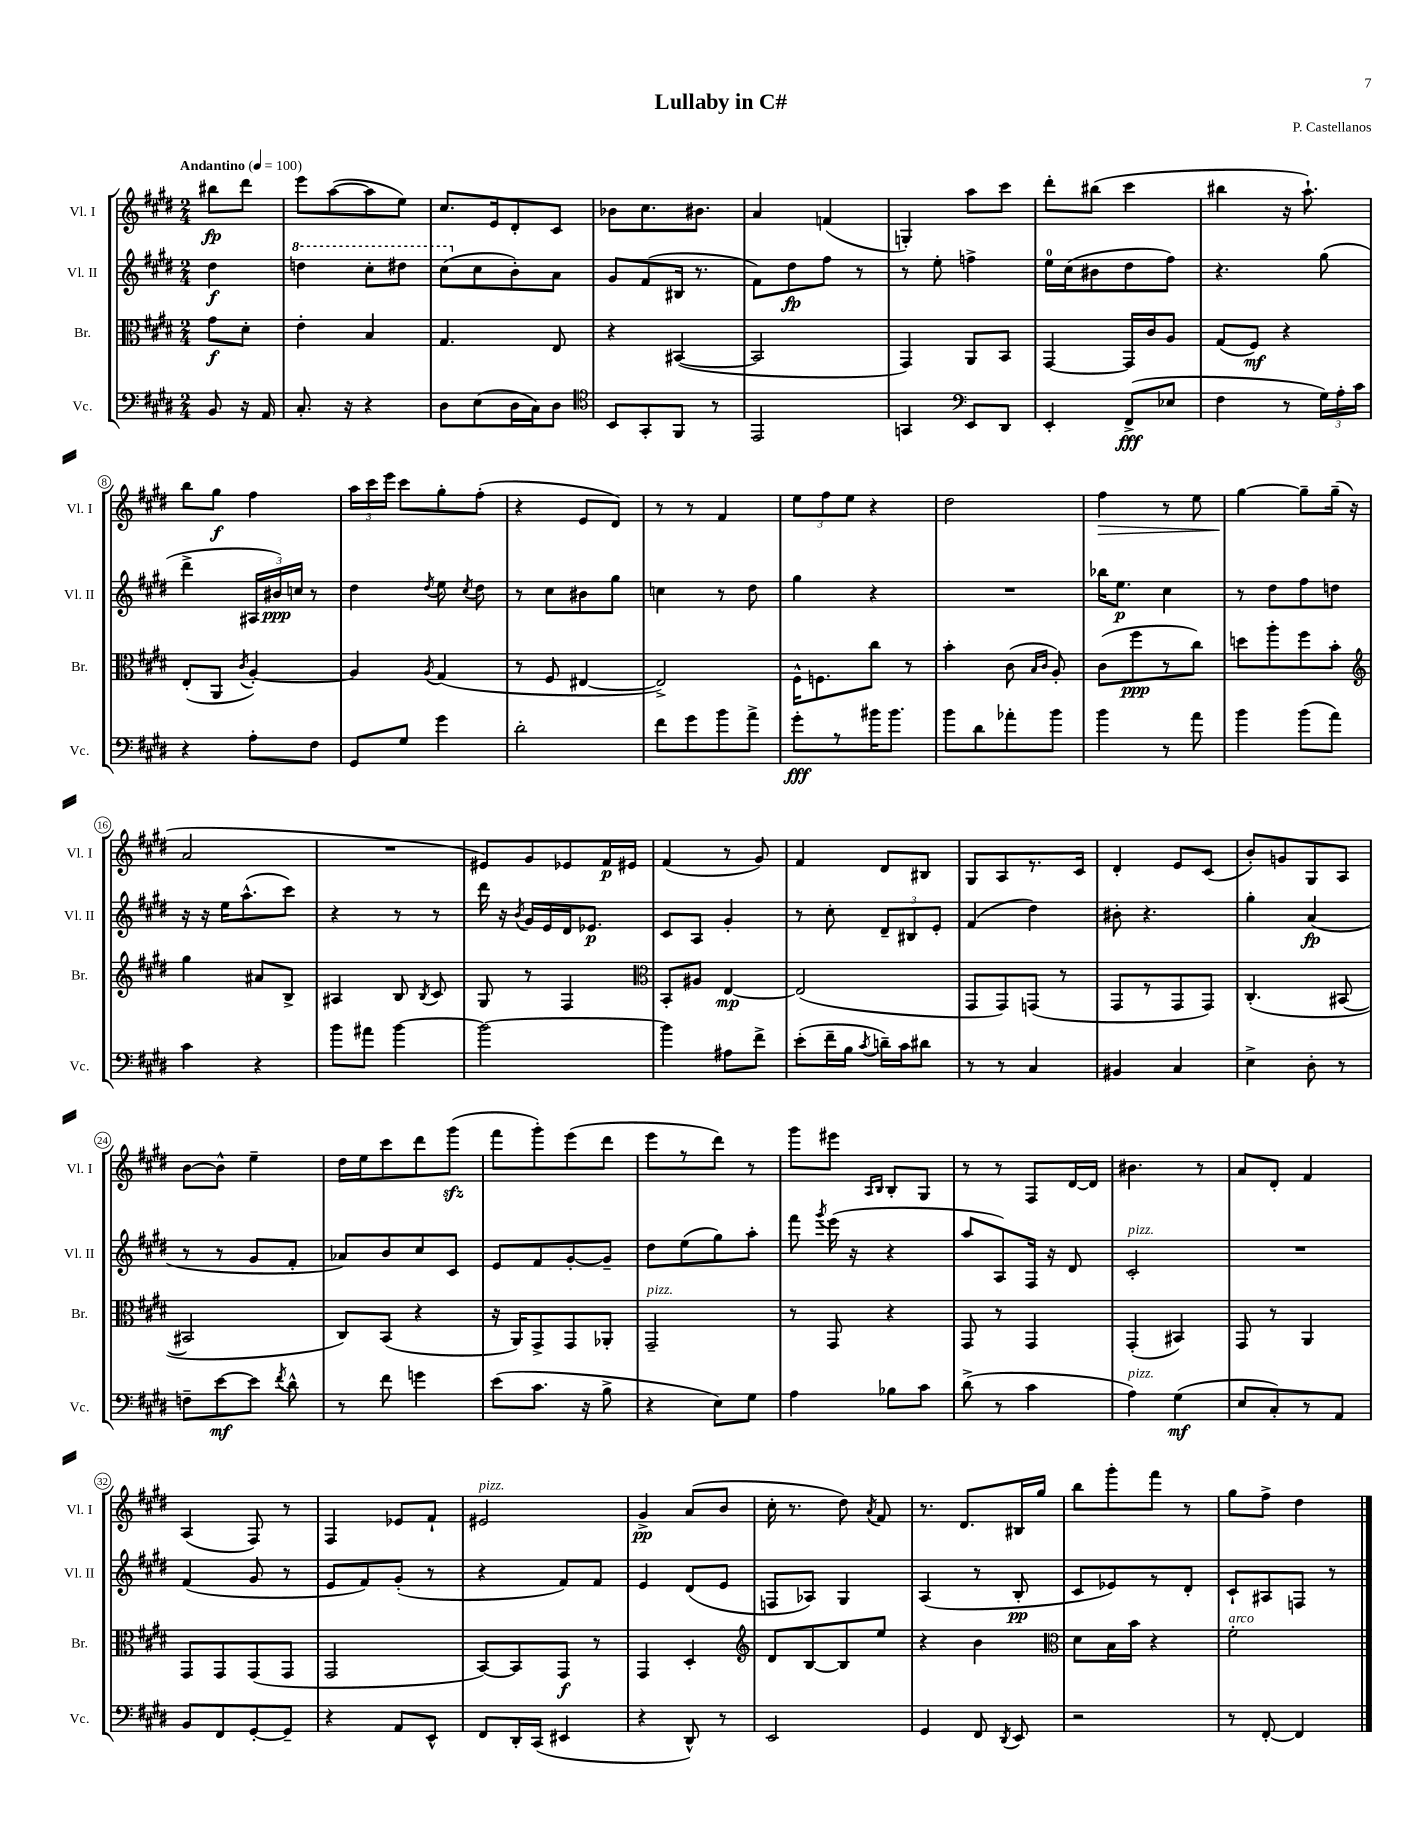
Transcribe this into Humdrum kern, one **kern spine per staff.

**kern	**kern	**kern	**kern
*staff4	*staff3	*staff2	*staff1
*clefF4	*clefC3	*clefG2	*clefG2
*k[f#c#g#d#]	*k[f#c#g#d#]	*k[f#c#g#d#]	*k[f#c#g#d#]
*M2/4	*M2/4	*M2/4	*M2/4
*MM100	*MM100	*MM100	*MM100
8BB	8g#	4dd#	8bb#
16r	8d#'	.	8ddd#
16AA	.	.	.
=	=	=	=
8.C#'	4e'	4ddd	8eee
.	.	.	([8aa
16r	.	.	.
4r	4B	8ccc#'	8aa]
.	.	8ddd#	8ee)
=	=	=	=
8D#	4.G#	(8ccc#	8.cc#
(8E	.	8cc#	.
.	.	.	16e
16D#	.	8b')	8d#'
16C#)	.	.	.
8D#	8E	8a	8c#
=	=	=	=
*clefC4	*	*	*
8BB	4r	8g#	8b-
8GG#'	.	(8f#	8.cc#
8FF#	([4BB#	16B#	.
.	.	8.r	8.b#
8r	.	.	.
=	=	=	=
2EE	2BB#]	8f#)	4a
.	.	8dd#	.
.	.	8ff#	(4f
.	.	8r	.
=	=	=	=
4GG	4GG#)	8r	4G')
.	.	8ee'	.
*clefF4	*	*	*
8EE	8AA	4ff^	8aa
8DD#	8BB	.	8ccc#
=	=	=	=
4EE'	[4GG#	16ee	8ddd#'
.	.	(16cc#	.
.	.	8b#	(8bb#
(8FF#^	16GG#]	8dd#	4ccc#
.	16c#	.	.
8E-	8A	8ff#)	.
=	=	=	=
4F#	(8G#	4.r	4bb#
.	8F#)	.	.
8r	4r	.	16r
.	.	.	8.aa`)
24G#)	.	(8gg#	.
24A'	.	.	.
24c#	.	.	.
=	=	=	=
4r	(8E'	4ddd#^	8bb
.	8AA	.	8gg#
.	8qc#	.	.
8A'	[4A')	24A#	4ff#
.	.	24b#)	.
.	.	24cc	.
8F#	.	8r	.
=	=	=	=
8GG#	4A]	4dd#	24aa
.	.	.	24ccc#
.	.	.	24eee
8G#	.	.	8ccc#
.	8qA	8qdd#	.
4g#	(4G#	8ee	8gg#'
.	.	8qcc#	.
.	.	8dd#	(8ff#'
=	=	=	=
2d#'	8r	8r	4r
.	8F#	8cc#	.
.	[4E#	8b#	8e
.	.	8gg#	8d#)
=	=	=	=
8f#	2E#^])	4cc	8r
8g#	.	.	8r
8b	.	8r	4f#
8a^	.	8dd#	.
=	=	=	=
8g#'	16F#^^	4gg#	12ee
.	8.F	.	.
.	.	.	12ff#
8r	.	.	.
.	.	.	12ee
16b#	8cc#	4r	4r
8.b#	.	.	.
.	8r	.	.
=	=	=	=
8b	4b'	2r	2dd#
8d#	.	.	.
8a-'	(8c#	.	.
.	16qqB	.	.
.	16qqc#	.	.
8b	8A')	.	.
=	=	=	=
4b	(8c#	16bb-	4ff#
.	.	8.ee	.
.	8ff#	.	.
8r	8r	4cc#	8r
8a	8cc#)	.	8ee
=	=	=	=
4b	8dd	8r	[4gg#
.	8aa'	8dd#	.
(8b	8ff#	8ff#	8gg#~]
8a)	8b'	8dd	(16gg#~
.	.	.	16r
=	=	=	=
*	*clefG2	*	*
4c#	4gg#	16r	2a
.	.	16r	.
.	.	16ee	.
.	.	(8.aa^^	.
4r	8a#	.	.
.	8B^	8ccc#)	.
=	=	=	=
8b	4A#	4r	2r
8a#	.	.	.
[4b	8B	8r	.
.	8qB	.	.
.	8c#	8r	.
=	=	=	=
2b_	8G#	16ddd#	8e#)
.	.	16r	.
.	.	8qb	.
.	8r	16g#	8g#
.	.	16e	.
.	4F#	16d#	8e-
.	.	8.e-	.
.	.	.	16f#
.	.	.	16e#
=	=	=	=
*	*clefC3	*	*
4b]	8BB'	8c#	(4f#
.	8A#	8A	.
8A#	[4E	4g#'	8r
8f#^	.	.	8g#)
=	=	=	=
(8e'	(2E]	8r	4f#
16f#~	.	8cc#'	.
16B	.	.	.
8qc#	.	.	.
16d~)	.	12d#~	8d#
16c#	.	.	.
.	.	12B#	.
8d#	.	.	8B#
.	.	12e'	.
=	=	=	=
8r	8GG#	(4f#	8G#
8r	8GG#)	.	8A
4C#	(8GG	4dd#)	8.r
.	8r	.	.
.	.	.	16c#
=	=	=	=
4BB#	8GG#	8b#'	4d#'
.	8r	4.r	.
4C#	8GG#	.	8e
.	8GG#)	.	(8c#
=	=	=	=
4E^	(4.C#'	4gg#'	8b')
.	.	.	8g
8D#'	.	(4a	8G#
8r	[8BB#	.	8A
=	=	=	=
8F~	2BB#]	8r	[8b
[8e	.	8r	8b^^]
8e]	.	8g#	4ee~
8qf#	.	.	.
8d#^^	.	8f#'	.
=	=	=	=
8r	8C#)	8a-)	16dd#
.	.	.	16ee
8f#	(8BB	8b	8ccc#
4g	4r	8cc#	8ddd#
.	.	8c#	(8ggg#
=	=	=	=
(8e	16r	8e	8fff#
.	16AA)	.	.
8.c#	8GG#^	8f#	8ggg#')
.	8GG#	[8g#'	(8eee
16r	.	.	.
8B^	8AA-'	8g#~]	8ddd#
=	=	=	=
4r	2GG#~	8dd#	8eee
.	.	(8ee	8r
8E)	.	8gg#)	8ddd#)
8G#	.	8aa'	8r
=	=	=	=
4A	8r	8fff#	8ggg#
.	.	8qggg#	.
.	8GG#	(16eee	8eee#
.	.	16r	.
.	.	.	16qqA
.	.	.	16qqB
8B-	4r	4r	8B'
8c#	.	.	8G#
=	=	=	=
(8d#^	8GG#	8aa	8r
8r	8r	8A)	8r
4c#	4GG#	16F#	8F#
.	.	16r	.
.	.	8d#	[16d#
.	.	.	16d#]
=	=	=	=
4A)	(4GG#'	2c#'	4.b#
(4G#	4BB#)	.	.
.	.	.	8r
=	=	=	=
8E	8GG#	2r	8a
8C#')	8r	.	8d#'
8r	4AA	.	4f#
8AA	.	.	.
=	=	=	=
8BB	8GG#	(4f#	(4A
8FF#	8GG#	.	.
[8GG#'	(8GG#	8g#	8F#)
8GG#~]	8GG#	8r	8r
=	=	=	=
4r	2GG#	8e	4F#
.	.	8f#)	.
8AA	.	(8g#'	8e-
8EE^^	.	8r	8f#`
=	=	=	=
8FF#	[8BB)	4r	2e#
16DD#'	8BB]	.	.
(16CC#	.	.	.
4EE#	8GG#	8f#)	.
.	8r	8f#	.
=	=	=	=
4r	4GG#	4e	4g#^
8DD#^^)	4D#'	(8d#	(8a
8r	.	8e	8b
=	=	=	=
*	*clefG2	*	*
2EE	8d#	8F	16cc#'
.	.	.	8.r
.	[8B	8A-)	.
.	8B]	4G#	8dd#)
.	.	.	8qa
.	8ee	.	8f#
=	=	=	=
4GG#	4r	(4A	8.r
.	.	.	8.d#
8FF#	4b	8r	.
8qDD#	.	.	.
8EE	.	8B'	16B#
.	.	.	16gg#
=	=	=	=
*	*clefC3	*	*
2r	8d#	8c#	8bb
.	16B	8e-)	8ggg#'
.	16b	.	.
.	4r	8r	8fff#
.	.	8d#'	8r
=	=	=	=
8r	2f#'	8c#`	8gg#
[8FF#'	.	8A#	8ff#^
4FF#]	.	8F	4dd#
.	.	8r	.
==	==	==	==
*-	*-	*-	*-
